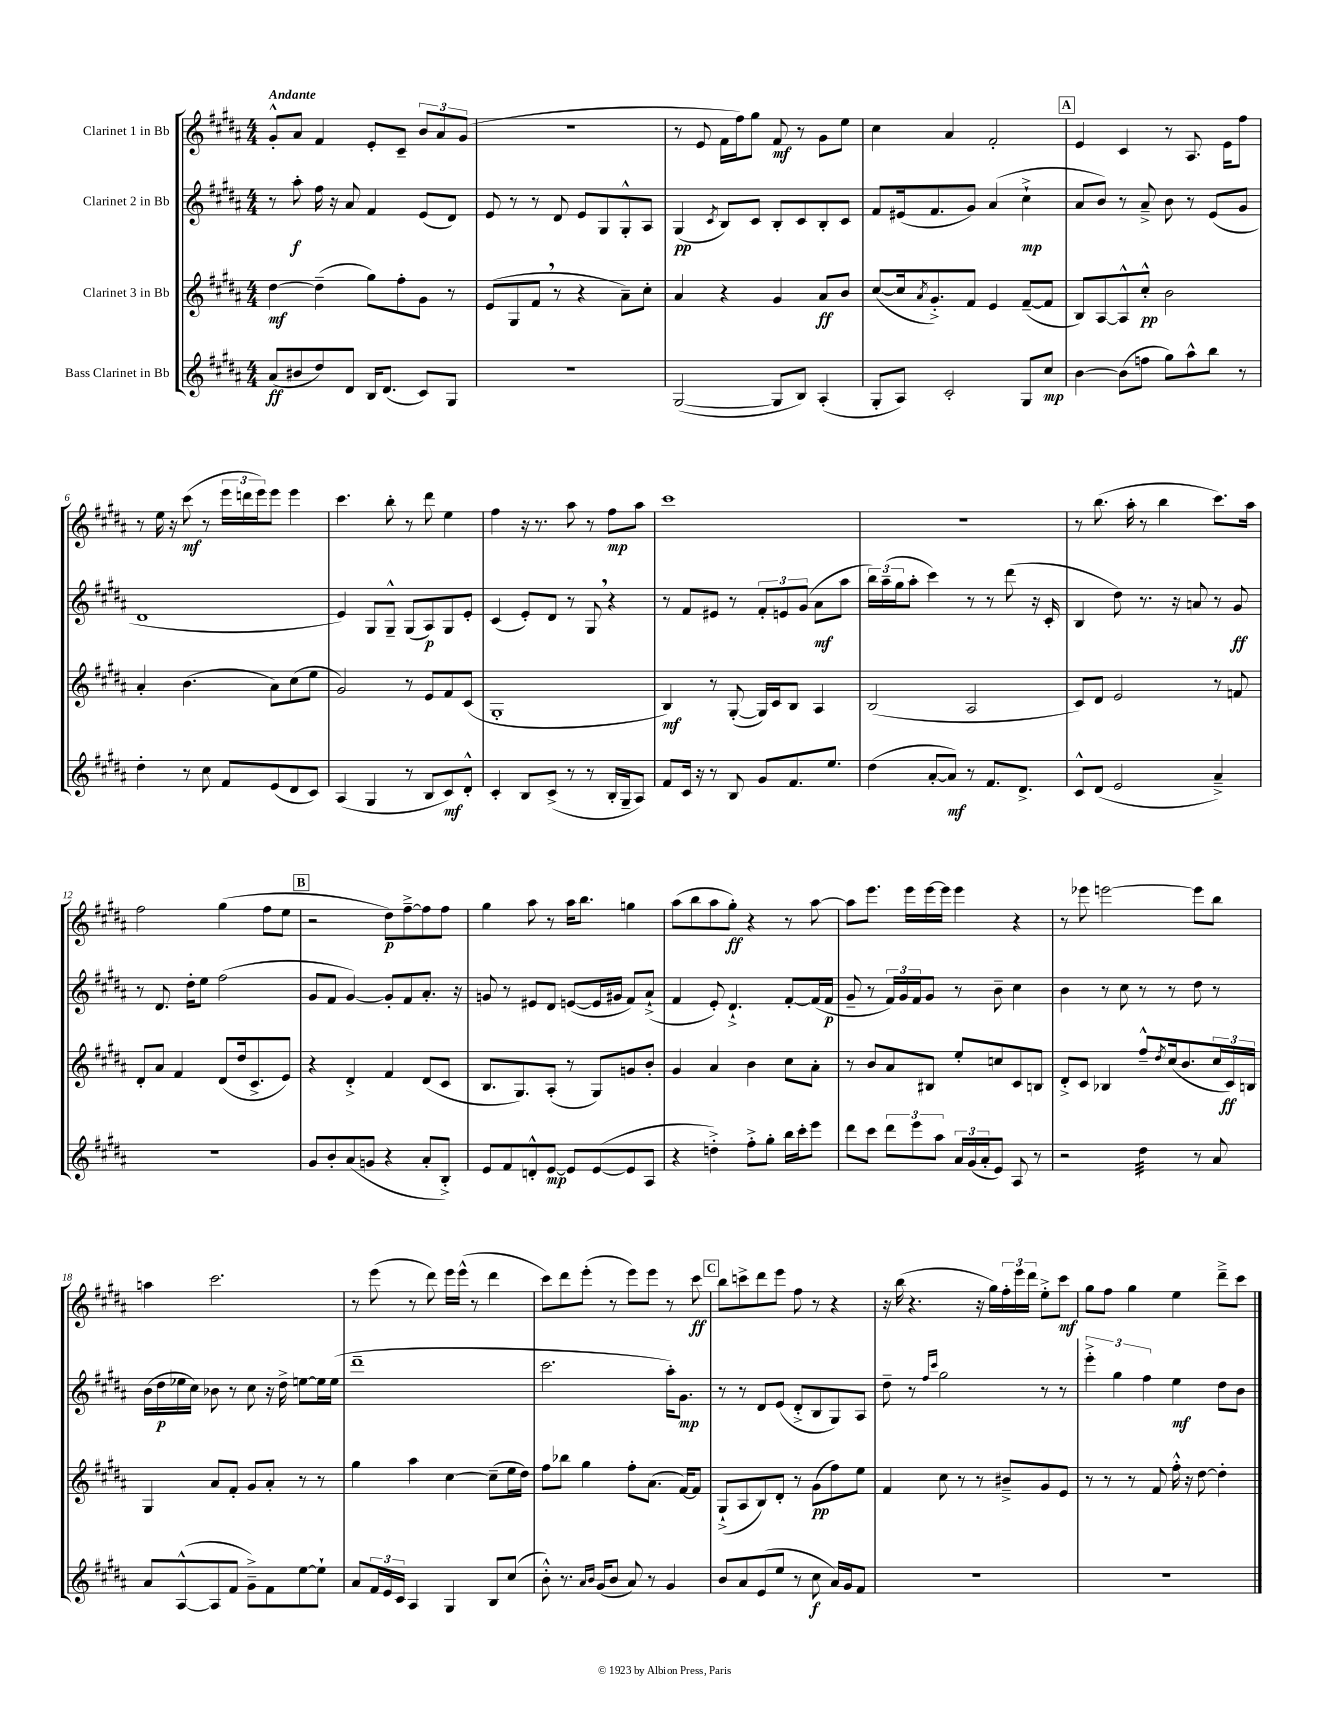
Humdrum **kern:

**kern	**dynam	**kern	**dynam	**kern	**dynam	**kern	**dynam
*part4	*part4	*part3	*part3	*part2	*part2	*part1	*part1
*staff4	*staff4	*staff3	*staff3	*staff2	*staff2	*staff1	*staff1
*I"Bass Clarinet in Bb	*	*I"Clarinet 3 in Bb	*	*I"Clarinet 2 in Bb	*	*I"Clarinet 1 in Bb	*
*clefG2	*	*clefG2	*	*clefG2	*	*clefG2	*
*k[f#c#g#d#a#]	*	*k[f#c#g#d#a#]	*	*k[f#c#g#d#a#]	*	*k[f#c#g#d#a#]	*
*M4/4	*	*M4/4	*	*M4/4	*	*M4/4	*
=1	=1	=1	=1	=1	=1	=1	=1
!	!	!	!	!	!	!LO:TX:a:B:t=Andante	!
(8a#/L	ff	[4dd#\	mf	8r	.	8g#'^^/L	.
8b#X/	.	.	.	8aa#'\	f	8a#/J	.
8dd#/)	.	(4dd#~\]	.	16ff#\	.	4f#/	.
.	.	.	.	16r	.	.	.
8d#/J	.	.	.	8a#/	.	.	.
16B/KL	.	8gg#\L)	.	4f#/	.	8e'/L	.
(8.d#/J	.	.	.	.	.	.	.
.	.	8ff#'\	.	.	.	8c#~/J	.
8c#/L)	.	8g#\J	.	(8e/L	.	12b/L	.
.	.	.	.	.	.	12a#/	.
8G#/J	.	8r	.	8d#/J)	.	.	.
.	.	.	.	.	.	(12g#/J	.
=2	=2	=2	=2	=2	=2	=2	=2
1r	.	(8e/L	.	8e/	.	1r	.
.	.	8G#/	.	8r	.	.	.
.	.	8f#,/J	.	8r	.	.	.
.	.	8r	.	8d#/	.	.	.
.	.	4r	.	8e/L	.	.	.
.	.	.	.	8G#/	.	.	.
.	.	8a#~\L)	.	8G#'^^/	.	.	.
.	.	8cc#'\J	.	8A#/J	.	.	.
=3	=3	=3	=3	=3	=3	=3	=3
([2G#/	.	4a#/	.	(4G#/	pp	8r	.
.	.	.	.	.	.	8e/	.
.	.	.	.	8qc#/	.	.	.
.	.	4r	.	8B/L)	.	16f#\LL	.
.	.	.	.	.	.	16ff#\J)	.
.	.	.	.	8c#/J	.	8gg#\J	.
8G#/L]	.	4g#/	.	8B'/L	.	8f#/	mf
8B/J)	.	.	.	8c#/	.	8r	.
(4A#'/	.	8a#/L	ff	8B'/	.	8g#\L	.
.	.	8b/J	.	8c#/J	.	8ee\J	.
=4	=4	=4	=4	=4	=4	=4	=4
8G#'/L	.	([8cc#/L	.	8f#/L	.	4cc#\	.
8A#/J)	.	16cc#/k]	.	(16e#X/k	.	.	.
.	.	8qa#/	.	.	.	.	.
.	.	8.g#'^/)	.	8.f#/	.	.	.
2c#'/	.	.	.	.	.	4a#/	.
.	.	8f#/J	.	8g#/J)	.	.	.
.	.	4e/	.	(4a#/	.	2f#'/	.
8G#/L	.	([8f#~/L	.	4cc#`^\	mp	.	.
8cc#/J	mp	8f#/J]	.	.	.	.	.
!!LO:REH:place=s1:t=A
=5	=5	=5	=5	=5	=5	=5	=5
[4b\	.	8B/L)	.	8a#/L	.	4e/	.
.	.	[8A#/	.	8b/J)	.	.	.
(8b\L]	.	8A#^^/]	.	8r	.	4c#/	.
8ffn\J	.	8cc#'^^/J	pp	8a#~^/	.	.	.
8gg#\L)	.	2b\	.	8b\	.	8r	.
8aa#^^\	.	.	.	8r	.	8.A#/	.
8bb\J	.	.	.	(8e/L	.	.	.
.	.	.	.	.	.	16e\KL	.
8r	.	.	.	8g#/J	.	8ff#\J	.
!!LO:LB:g=z
=6	=6	=6	=6	=6	=6	=6	=6
4dd#'\	.	4a#'/	.	1d#	.	8r	.
.	.	.	.	.	.	16ee\	.
.	.	.	.	.	.	16r	.
8r	.	(4.b\	.	.	.	(8ccc#\	mf
8cc#\	.	.	.	.	.	8r	.
8f#/L	.	.	.	.	.	24eee\LL	.
.	.	.	.	.	.	24dddn\	.
.	.	.	.	.	.	24eee\J)	.
(8e/	.	8a#\L)	.	.	.	8eee\J	.
8d#/	.	(8cc#\	.	.	.	4eee\	.
8c#/J)	.	8ee\J	.	.	.	.	.
=7	=7	=7	=7	=7	=7	=7	=7
(4A#/	.	2g#/)	.	4e/)	.	4.ccc#\	.
4G#/	.	.	.	8G#/L	.	.	.
.	.	.	.	8G#~^^/J	.	8bb'\	.
8r	.	8r	.	(8G#/L	.	8r	.
8B/L	.	8e/L	.	8A#/)	p	8ddd#\	.
8c#/)	mf	8f#/	.	8G#/	.	4ee\	.
8d#'^^/J	.	(8c#/J	.	8e'/J	.	.	.
=8	=8	=8	=8	=8	=8	=8	=8
4c#'/	.	1G#'	.	(4c#/	.	4ff#\	.
8B/L	.	.	.	8e'/L)	.	16r	.
.	.	.	.	.	.	8.r	.
(8c#^/J	.	.	.	8d#/J	.	.	.
8r	.	.	.	8r	.	8aa#\	.
8r	.	.	.	8G#,/	.	8r	.
16B'/LL	.	.	.	4r	.	8ff#\L	mp
16G#~/J	.	.	.	.	.	.	.
8A#/J)	.	.	.	.	.	8aa#\J	.
=9	=9	=9	=9	=9	=9	=9	=9
8f#/L	.	4B/)	mf	8r	.	1ccc#	.
16c#/Jk	.	.	.	8f#/L	.	.	.
16r	.	.	.	.	.	.	.
8r	.	8r	.	8e#X/J	.	.	.
8B/	.	([8G#'/	.	8r	.	.	.
8g#/L	.	16G#/LL])	.	12f#'/L	.	.	.
.	.	16c#/J	.	.	.	.	.
.	.	.	.	12en/	.	.	.
8.f#/	.	8B/J	.	.	.	.	.
.	.	.	.	(12g#/J	.	.	.
.	.	4A#/	.	8a#\L	mf	.	.
8.ee/J	.	.	.	.	.	.	.
.	.	.	.	8aa#\J	.	.	.
=10	=10	=10	=10	=10	=10	=10	=10
(4dd#\	.	(2B/	.	24bb\LL)	.	1r	.
.	.	.	.	(24aa#~\	.	.	.
.	.	.	.	24gg#\J	.	.	.
.	.	.	.	8aa#'\J	.	.	.
[8a#'/L	.	.	.	4ccc#\)	.	.	.
8a#/J])	mf	.	.	.	.	.	.
8r	.	2A#/	.	8r	.	.	.
8.f#/L	.	.	.	8r	.	.	.
.	.	.	.	(8ddd#\	.	.	.
8.d#^/J	.	.	.	.	.	.	.
.	.	.	.	16r	.	.	.
.	.	.	.	16c#'/	.	.	.
=11	=11	=11	=11	=11	=11	=11	=11
8c#^^/L	.	8c#/L)	.	4B/	.	8r	.
(8d#/J	.	8d#/J	.	.	.	(8.bb\	.
2e/	.	2e/	.	8dd#\)	.	.	.
.	.	.	.	.	.	16aa#'\	.
.	.	.	.	8.r	.	8r	.
.	.	.	.	.	.	4bb\	.
.	.	.	.	16r	.	.	.
.	.	.	.	8an/	.	.	.
4a#~^/)	.	8r	.	8r	.	8.ccc#\L)	.
.	.	8fn/	.	8g#/	ff	.	.
.	.	.	.	.	.	16aa#\Jk	.
!!LO:LB:g=z
=12	=12	=12	=12	=12	=12	=12	=12
1r	.	8d#'/L	.	8r	.	2ff#\	.
.	.	8a#/J	.	8.d#/	.	.	.
.	.	4f#/	.	.	.	.	.
.	.	.	.	16dd#'\KL	.	.	.
.	.	.	.	8ee\J	.	.	.
.	.	(8d#/L	.	(2ff#\	.	(4gg#\	.
.	.	16dd#/k	.	.	.	.	.
.	.	8.c#^/	.	.	.	.	.
.	.	.	.	.	.	8ff#\L	.
.	.	8e/J)	.	.	.	8ee\J	.
!!LO:REH:place=s1:t=B
=13	=13	=13	=13	=13	=13	=13	=13
8g#/L	.	4r	.	8g#/L	.	2r	.
8b'/	.	.	.	8f#/J	.	.	.
(8a#/	.	4d#'^/	.	[4g#/)	.	.	.
8gn/J	.	.	.	.	.	.	.
4r	.	4f#/	.	8g#'/L]	.	8dd#\L)	p
.	.	.	.	8f#/	.	[8ff#~^\	.
8a#'/L	.	(8d#/L	.	8.a#'/J	.	8ff#\]	.
8B'^/J)	.	8c#/J	.	.	.	8ff#\J	.
.	.	.	.	16r	.	.	.
=14	=14	=14	=14	=14	=14	=14	=14
8e/L	.	8.B/L	.	8gn/	.	4gg#\	.
8f#/	.	.	.	8r	.	.	.
.	.	8.G#/)	.	.	.	.	.
8dn'^^/	.	.	.	8e#X/L	.	8aa#\	.
[8e/J	mp	(8A#'/J	.	8d#/J	.	8r	.
8e/L]	.	8r	.	([8en/L	.	16aa#\KL	.
.	.	.	.	.	.	8.bb\J	.
([8e/	.	8G#/L)	.	16e/L]	.	.	.
.	.	.	.	16g#X/JJ	.	.	.
8e/]	.	8gn/	.	8f#/L)	.	4ggn\	.
8A#/J	.	8b'/J	.	(8a#`^/J	.	.	.
=15	=15	=15	=15	=15	=15	=15	=15
4r	.	4g#/	.	4f#/	.	(8aa#\L	.
.	.	.	.	.	.	8bb\	.
4ddn'^\)	.	4a#/	.	8e'/)	.	8aa#\	.
.	.	.	.	4.d#`^/	.	8gg#'\J)	ff
8ff#'^\L	.	4b\	.	.	.	4r	.
8gg#'\J	.	.	.	.	.	.	.
16bb\LL	.	8cc#\L	.	[8f#'/L	.	8r	.
16ccc#'\J	.	.	.	.	.	.	.
8eee\J	.	8a#'\J	.	(16f#/L]	.	[8aa#\	.
.	.	.	.	16f#/JJ	p	.	.
=16	=16	=16	=16	=16	=16	=16	=16
8ddd#\L	.	8r	.	8g#~/	.	8aa#\L]	.
8ccc#\J	.	8b/L	.	8r	.	8.eee\J	.
12ddd#\L	.	8a#/	.	24f#/LL)	.	.	.
.	.	.	.	24g#/	.	.	.
.	.	.	.	.	.	16eee\LL	.
12eee\	.	.	.	24f#/J	.	.	.
.	.	8B#X/J	.	8g#/J	.	[16eee\	.
12aa#\J	.	.	.	.	.	.	.
.	.	.	.	.	.	16eee\JJ]	.
24a#/LL	.	8ee'/L	.	8r	.	4eee\	.
(24g#/	.	.	.	.	.	.	.
24a#'/J	.	.	.	.	.	.	.
8e/J)	.	8ccn/	.	8b~\	.	.	.
8A#/	.	8c#/	.	4cc#\	.	4r	.
8r	.	8Bn/J	.	.	.	.	.
=17	=17	=17	=17	=17	=17	=17	=17
2r	.	8d#'^/L	.	4b\	.	8r	.
.	.	8c#/J	.	.	.	8eee-X\	.
.	.	4B-X/	.	8r	.	[2eeen\	.
.	.	.	.	8cc#\	.	.	.
*tremolo	*	*	*	*	*	*	*
32dd#\LLL	.	8ff#~^^/L	.	8r	.	.	.
32dd#\	.	.	.	.	.	.	.
32dd#\	.	.	.	.	.	.	.
32dd#\	.	.	.	.	.	.	.
.	.	8qdd#/	.	.	.	.	.
32dd#\	.	(16cc#/k	.	8r	.	.	.
32dd#\	.	.	.	.	.	.	.
32dd#\	.	8.b/	.	.	.	.	.
32dd#\JJJ	.	.	.	.	.	.	.
*Xtremolo	*	*	*	*	*	*	*
8r	.	.	.	8dd#\	.	8eee\L]	.
8a#/	.	24cc#/L	.	8r	.	8bb\J	.
.	.	24c#/)	ff	.	.	.	.
.	.	24Bn/JJ	.	.	.	.	.
!!LO:LB:g=z
=18	=18	=18	=18	=18	=18	=18	=18
8a#/L	.	4G#/	.	(16b\LL	.	4aan\	.
.	.	.	.	16dd#\	p	.	.
([8A#^^/	.	.	.	16ee-X\	.	.	.
.	.	.	.	16cc#\JJ)	.	.	.
8A#/]	.	8a#/L	.	8b-X\	.	2.ccc#\	.
8f#/J	.	8f#'/J	.	8r	.	.	.
8g#~^\L)	.	8g#/L	.	8cc#\	.	.	.
8f#\	.	8a#'/J	.	16r	.	.	.
.	.	.	.	16dd#^\	.	.	.
[8ee\	.	8r	.	[8een\L	.	.	.
8ee`\J]	.	8r	.	16ee\L]	.	.	.
.	.	.	.	(16ee\JJ	.	.	.
=19	=19	=19	=19	=19	=19	=19	=19
8a#/L	.	4gg#\	.	1ddd#~	.	8r	.
24f#/L	.	.	.	.	.	(8eee\	.
24e/	.	.	.	.	.	.	.
24c#/JJ	.	.	.	.	.	.	.
4A#/	.	4aa#\	.	.	.	8r	.
.	.	.	.	.	.	8ddd#\)	.
4G#/	.	[4cc#\	.	.	.	16eee\LL	.
.	.	.	.	.	.	(16eee^^\JJ	.
.	.	.	.	.	.	8r	.
8B/L	.	(8cc#~\L]	.	.	.	4ddd#\	.
(8cc#/J	.	16ee\L	.	.	.	.	.
.	.	16dd#\JJ)	.	.	.	.	.
=20	=20	=20	=20	=20	=20	=20	=20
8b'^^\)	.	8ff#\L	.	2.ccc#\	.	8ccc#\L)	.
8.r	.	8bb-X\J	.	.	.	8ddd#\	.
.	.	4gg#\	.	.	.	(8eee'\J	.
16qqa#/LL	.	.	.	.	.	.	.
16qqb/JJ	.	.	.	.	.	.	.
(16g#/KL	.	.	.	.	.	.	.
8b/J	.	.	.	.	.	8r	.
8a#/)	.	8ff#'\L	.	.	.	8eee\L)	.
8r	.	(8.a#\J	.	.	.	8eee\J	.
4g#/	.	.	.	16aa#'\KL)	.	8r	.
.	.	[16f#/KL)	.	8.g#\J	mp	.	.
.	.	8f#/J]	.	.	.	8ccc#\	ff
!!LO:REH:place=s1:t=C
=21	=21	=21	=21	=21	=21	=21	=21
8b/L	.	(8G#`^/L	.	8r	.	8bb\L	.
8a#/	.	8A#/	.	8r	.	8cccn^\	.
(8e/	.	8B/)	.	8d#/L	.	8ddd#\	.
8ee/J	.	8d#'/J	.	(8e/J	.	8eee\J	.
8r	.	8r	.	8d#'^/L	.	8ff#\	.
8cc#\	f	(8g#\L	pp	8B/	.	8r	.
16a#/LL)	.	8ff#\)	.	8G#/)	.	4r	.
16g#/J	.	.	.	.	.	.	.
8f#/J	.	8ee\J	.	8A#/J	.	.	.
=22	=22	=22	=22	=22	=22	=22	=22
1r	.	4f#/	.	8dd#~\	.	16r	.
.	.	.	.	.	.	(16bb\	.
.	.	.	.	8r	.	4.r	.
.	.	.	.	16qqff#/LL	.	.	.
.	.	.	.	16qqccc#/JJ	.	.	.
.	.	8cc#\	.	2gg#\	.	.	.
.	.	8r	.	.	.	.	.
.	.	8r	.	.	.	16r	.
.	.	.	.	.	.	16gg#\LL)	.
.	.	8b#X~^/L	.	.	.	24ff#'\	.
.	.	.	.	.	.	24eee\	.
.	.	.	.	.	.	24ddd#\JJ	.
.	.	8g#/	.	8r	.	8ee'^\L	.
.	.	8e/J	.	8r	.	8ccc#\J	mf
=23	=23	=23	=23	=23	=23	=23	=23
1r	.	8r	.	6eee'^\	.	8gg#\L	.
.	.	8r	.	.	.	8ff#\J	.
.	.	.	.	6gg#\	.	.	.
.	.	8r	.	.	.	4gg#\	.
.	.	.	.	6ff#\	.	.	.
.	.	8f#/	.	.	.	.	.
.	.	16ff#'^^\	.	4ee\	mf	4ee\	.
.	.	16r	.	.	.	.	.
.	.	[8dd#\	.	.	.	.	.
.	.	4dd#'\]	.	8dd#\L	.	8ddd#~^\L	.
.	.	.	.	8b\J	.	8ccc#\J	.
==	==	==	==	==	==	==	==
*-	*-	*-	*-	*-	*-	*-	*-
